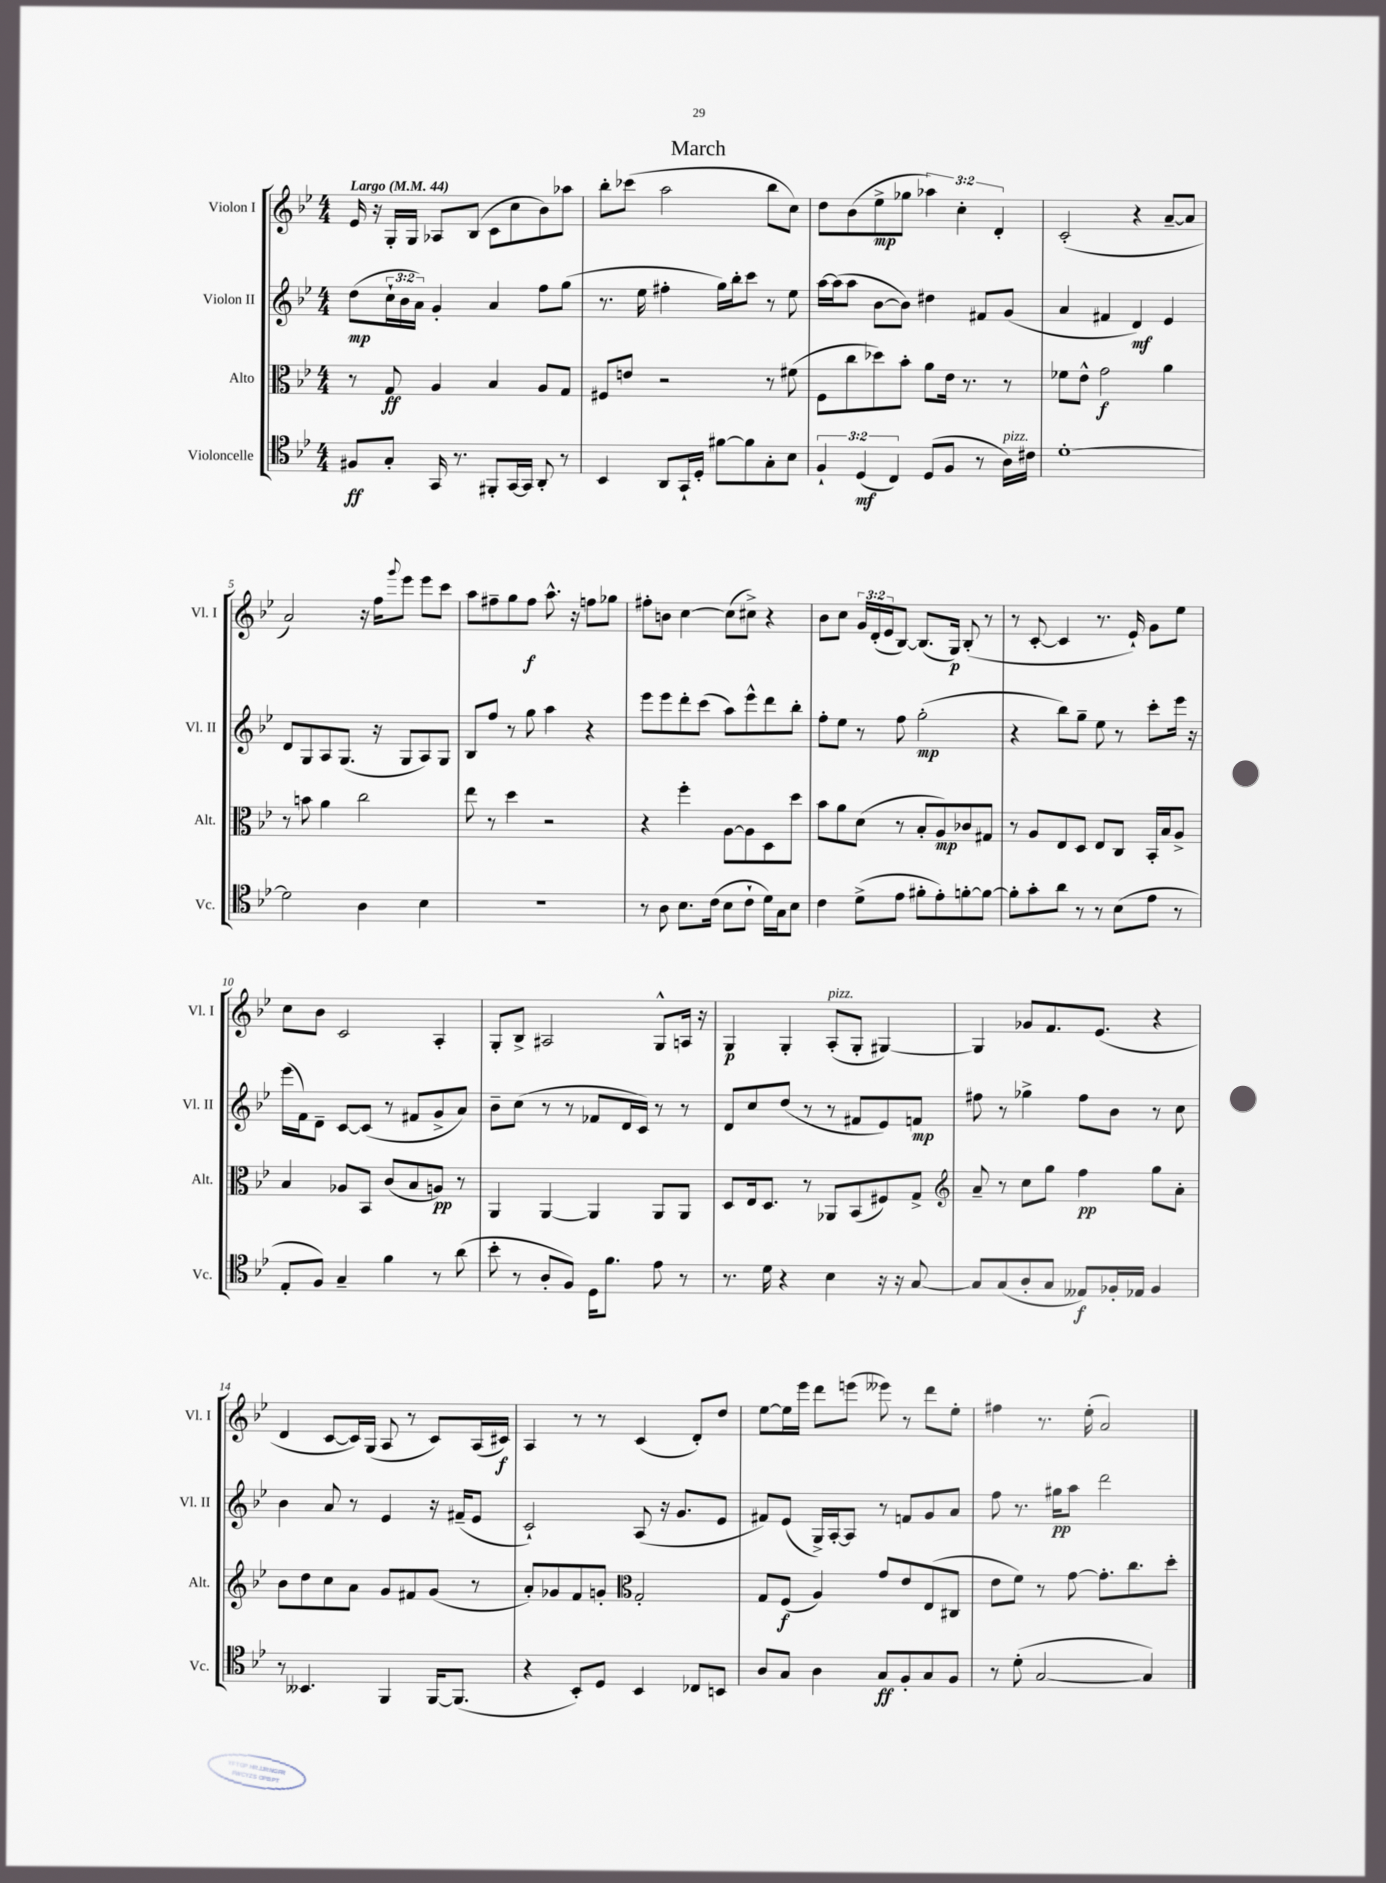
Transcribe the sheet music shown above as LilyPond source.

\header { title = "March" }
<<
\new StaffGroup <<
\new Staff = "s0" \with { instrumentName = "Violon I" shortInstrumentName = "Vl. I" } {
    \clef treble \key bes \major \numericTimeSignature \time 4/4 \override Staff.TupletNumber.text = #tuplet-number::calc-fraction-text \tempo "Largo" 4 = 44
    ees'16 r16 g16-. g16 aes8 bes8( c'8 c''8 bes'8) aes''8 |
    bes''8-. ces'''8( a''2 bes''8 c''8) |
    d''8 bes'8( ees''8->\mp ges''8 \tuplet 3/2 { aes''4) c''4-. d'4-. } |
    c'2-.( r4 a'8~-- a'8 |
    a'2) r16 f''16 \appoggiatura { g'''8 } ees'''8 ees'''8 c'''8 |
    a''8 fis''8-- g''8 fis''8\f a''8.-^ r16 f''8 ges''8 |
    fis''8-. b'8 c''4~ c''8( cis''8->) r4 |
    bes'8 c''8 \tuplet 3/2 { g'16 d'16-.( ees'16 } bes8~) bes8.( g16\p) bes8-.( r8 |
    r8 c'8~-. c'4 r8. ees'16-!) g'8 ees''8 |
    c''8 bes'8 c'2 a4-. |
    g8-. bes8-> ais2 g8-^ a16 r16 |
    g4\p g4-. a8-.^\markup { \italic "pizz." }( g8-. gis4~) |
    gis4 ges'8 f'8. ees'8.( r4 |
    d'4 c'8~ c'16) g16( a8 r8 c'8) a16( cis'16\f) |
    a4 r8 r8 c'4( d'8-.) d''8 |
    ees''8~ ees''16 ees'''16 d'''8 e'''8( eeses'''8) r8 d'''8 ees''8-. |
    fis''4 r8. ees''16-.( a'2) \bar "|." |
}
\new Staff = "s1" \with { instrumentName = "Violon II" shortInstrumentName = "Vl. II" } {
    \clef treble \key bes \major \numericTimeSignature \time 4/4 \override Staff.TupletNumber.text = #tuplet-number::calc-fraction-text
    d''8\mp( \tuplet 3/2 { c''16-! bes'16 a'16) } g'4-. a'4 f''8 g''8( |
    r8. ees''16 fis''4-. g''16) bes''16-. c'''8 r8 ees''8 |
    a''16~ a''16( a''8 bes'8~ bes'8) dis''4 fis'8 g'8( |
    a'4 fis'4 d'4\mf) ees'4 |
    d'8 g8 a8 g8.( r16 g8 a8) g8 |
    bes8 f''8 r8 g''8 a''4 r4 |
    ees'''8 ees'''8 d'''8-. c'''8( a''8) ees'''8-^ d'''8 bes''8-. |
    f''8-. ees''8 r8 f''8 g''2-.\mp( |
    r4 bes''8) g''8-- ees''8 r8 c'''8-. ees'''16 r16 |
    ees'''16( f'16) d'8-- c'8~ c'8( r8 fis'8 g'8-> a'8) |
    bes'8-- c''8( r8 r8 fes'8 d'16 c'16) r8 r8 |
    d'8 c''8 d''8( r8 r8 fis'8 ees'8) f'8\mp |
    fis''8 r8 ges''4-> fis''8 bes'8 r8 c''8 |
    bes'4 a'8 r8 ees'4 r16 fis'16--( ees'8 |
    c'2-!) a8( r16 g'8. ees'8 |
    fis'8) ees'8( g16->) a16~-. a8 r8 f'8 g'8 a'8 |
    f''8 r8. gis''16\pp a''8 d'''2 \bar "|." |
}
\new Staff = "s2" \with { instrumentName = "Alto" shortInstrumentName = "Alt." } {
    \clef alto \key bes \major \numericTimeSignature \time 4/4
    r8 g8\ff a4 bes4 a8 g8 |
    fis8 e'8 r2 r8 fis'8( |
    f8 c''8 des''8) bes'8-. a'8 ees'16 r8. r8 |
    fes'8 ees'8-^ g'2\f a'4 |
    r8 b'8 a'4 c''2 |
    ees''8 r8 d''4 r2 |
    r4 f''4-. a8~ a8 d8 d''8 |
    bes'8 a'8 d'8( r8 bes8-. a8\mp) ces'8 gis8 |
    r8 a8 ees8 d8 ees8 c8 bes,16-. bes16 a8-> |
    bes4 aes8 bes,8 c'8( bes8 a8\pp) r8 |
    a,4 a,4~ a,4 a,8 a,8 |
    d8 ees16 d8. r8 aes,8 bes,8( fis8) g8-> |
    \clef treble a'8-- r8 c''8 g''8 f''4\pp g''8 a'8-. |
    bes'8 d''8 c''8 a'8 g'8 fis'8 g'8( r8 |
    a'8-.) ges'8 f'8 g'8-. \clef alto g2-. |
    g8 f8\f( a4) g'8 ees'8 ees8( cis8 |
    ees'8 f'8) r8 g'8~ g'8.-. c''8. d''8-. \bar "|." |
}
\new Staff = "s3" \with { instrumentName = "Violoncelle" shortInstrumentName = "Vc." } {
    \clef tenor \key bes \major \numericTimeSignature \time 4/4 \override Staff.TupletNumber.text = #tuplet-number::calc-fraction-text
    fis8\ff g8-. g,16 r8. fis,8-. g,16~ g,16 a,8-. r8 |
    bes,4 a,8 g,16-! d16-. fis'8~ fis'8 g8-. bes8 |
    \tuplet 3/2 { f4-! d4\mf( c4) } d8( f8 r8 a16^\markup { \italic "pizz." }) cis'16 |
    d'1~-. |
    d'2 a4 bes4 |
    R1 |
    r8 a8 bes8. c'16( bes8 c'8-! d'16) g16 bes8 |
    c'4 d'8->( ees'8 fis'8-. ees'8-.) f'8~-. f'8~ |
    f'8-. g'8-. a'8 r8 r8 bes8( ees'8 r8 |
    ees8-. f8) g4-- f'4 r8 a'8( |
    bes'8-. r8 a8-. f8) d16 f'8. ees'8 r8 |
    r8. d'16 r4 bes4 r16 r16 g8~ |
    g8 g8( a8-. g8 eeses8\f) fes16-. ees16 fes4 |
    r8 beses,4. f,4 f,16~ f,8.( |
    r4 bes,8-.) d8 bes,4 ces8 b,8 |
    a8 g8 a4 g8\ff f8-. g8 f8 |
    r8 d'8-.( g2~ g4) \bar "|." |
}
>>
>>
